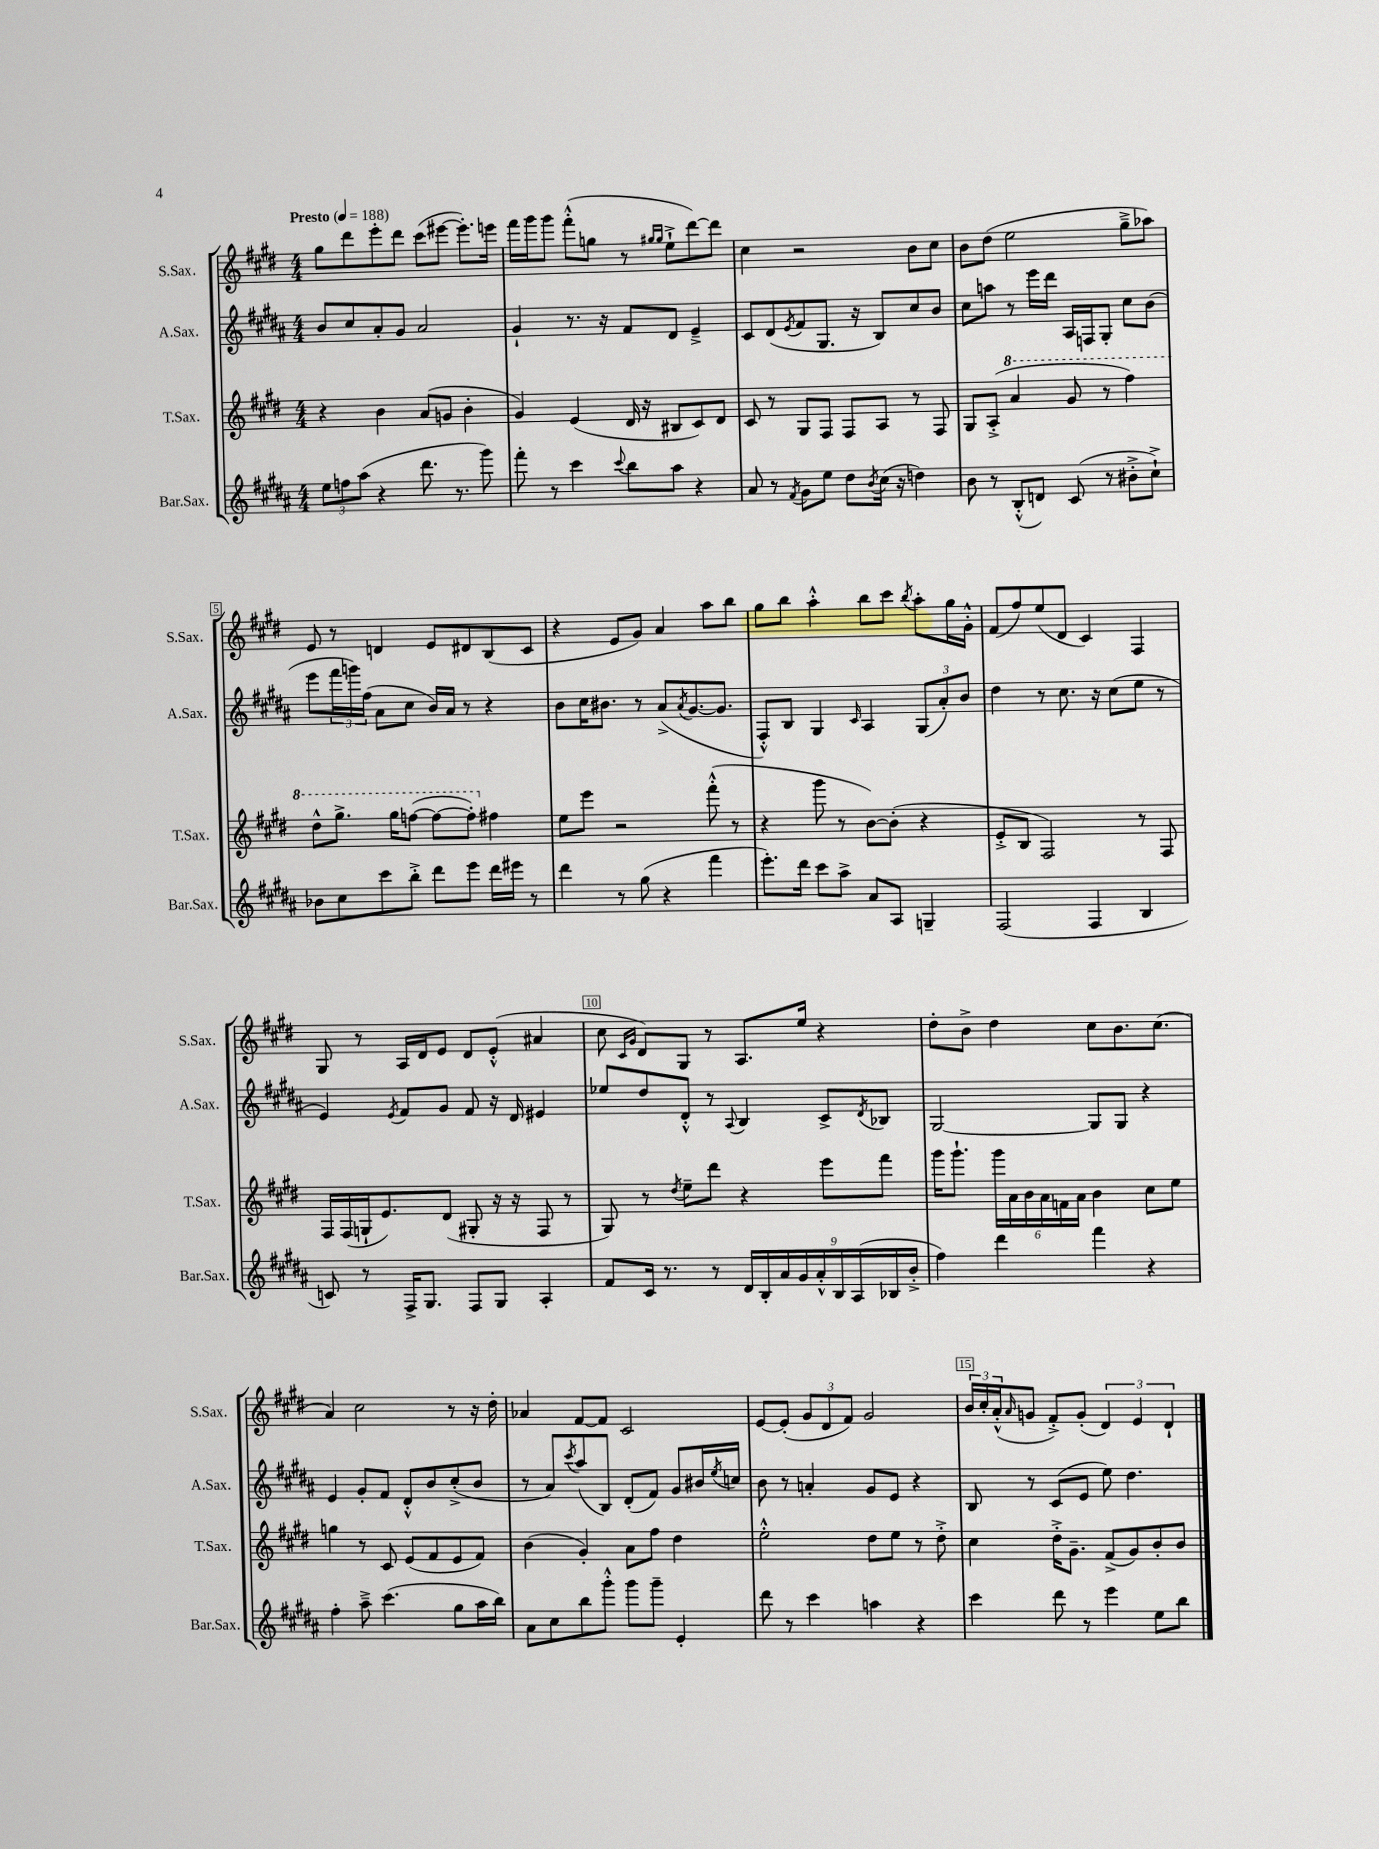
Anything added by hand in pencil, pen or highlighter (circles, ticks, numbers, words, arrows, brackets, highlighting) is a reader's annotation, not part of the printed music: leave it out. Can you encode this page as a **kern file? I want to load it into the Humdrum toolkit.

**kern	**kern	**kern	**kern
*part4	*part3	*part2	*part1
*staff4	*staff3	*staff2	*staff1
*I"Bar.Sax.	*I"T.Sax.	*I"A.Sax.	*I"S.Sax.
*I'Bar.Sax.	*I'T.Sax.	*I'A.Sax.	*I'S.Sax.
*clefG2	*clefG2	*clefG2	*clefG2
*k[f#c#g#d#a#]	*k[f#c#g#d#]	*k[f#c#g#d#a#]	*k[f#c#g#d#]
*M4/4	*M4/4	*M4/4	*M4/4
*MM188	*MM188	*MM188	*MM188
=1	=1	=1	=1
!	!	!	!LO:TX:a:B:t=Presto
12ee\L	4r	8b/L	8gg#\L
12ffn\	.	.	.
.	.	8cc#/	8ddd#\
(12aa#\J	.	.	.
4r	4b\	8a#'/	8eee'\
.	.	8g#/J	8ddd#\J
8.ddd#\	(8a/L	2a#/	(8ccc#\L
.	8gn/J	.	[8eee#X\J
8.r	.	.	.
.	4b'\	.	8.eee#'\L])
8ggg#\)	.	.	.
.	.	.	16eeen\Jk
=2	=2	=2	=2
8fff#'\	4g#/)	4g#`/	16fff#\LL
.	.	.	16ggg#\J
8r	.	.	8ggg#\J
4ccc#\	(4e/	8.r	(8fff#'^^\L
.	.	.	8ggn\J
.	.	16r	.
8qqccc#/	.	.	.
8bb\L	16d#/	8f#/L	8r
.	16r	.	.
.	.	.	16qqgg#X/LL
.	.	.	16qqgg#/JJ
8aa#\J	8B#X/L	8d#/J	8ee`^\L
4r	8c#/)	4e~^/	[8ddd#\)
.	8d#/J	.	8ddd#\J]
=3	=3	=3	=3
8a#/	8c#/	8c#/L	4cc#\
8r	8r	(8d#/	.
8qf#/	.	8qe/	.
8g#\L	8G#/L	8f#/	2r
8ee\J	8F#/J	8.G#/J	.
8dd#\L	8F#/L	.	.
.	.	16r	.
8qb/	.	.	.
(16cc#\Jk	8A/J	8B/L)	.
16r	.	.	.
4ddn\)	8r	8cc#/	8b\L
.	8F#/	8b/J	8cc#\J
=4	=4	=4	=4
8b\	8G#/L	8cc#\L	8b\L
8r	(8A'^/J	8aan\J	(8dd#\J
*	*8va	*	*
(8B'^^/L	4aa/	8r	2ee\
8dn/J)	.	16eee\LL	.
.	.	16ddd#\JJ	.
(8c#/	8gg#/	16A#/LL	.
.	.	16Fn/J	.
8r	8r	8G#'/J	.
8b#X'^\L	4fff#\)	8cc#\L	8gg#~^\L
8cc#`^\J)	.	(8b\J	8aa-X\J)
!!LO:LB:g=z
=5	=5	=5	=5
8b-X\L	8ddd#^^\L	8eee\L	8e/
8cc#\	8.ggg#^\J	24fff#\L	8r
.	.	24gggn\)	.
.	.	(24ff#\JJ	.
8ccc#\	.	8a#\L	4dn/
.	16ggg#\KL	.	.
8bb'^\J	([8fffn\J	8cc#\J	.
8ddd#\L	8fff\L_	16b/LL)	8e/L
.	.	16a#/JJ	.
8eee\J	8fff'\J])	8r	8d#X/
*	*X8va	*	*
16ddd#\LL	4ff#X\	4r	(8B/
16eee#X\JJ	.	.	.
8r	.	.	8c#/J
=6	=6	=6	=6
4ddd#\	8ee\L	8b\L	4r
.	8eee\J	16cc#\K	.
.	.	8.b#X\J	.
8r	2r	.	8e/L
(8gg#\	.	8r	8g#/J)
4r	.	(8a#^/L	4a/
.	.	8qa#/	.
.	.	[8.g#/	.
4fff#\	(8fff#'^^\	.	8aa\L
.	.	8.g#/J]	.
.	8r	.	8bb\J
=7	=7	=7	=7
8.eee'\L)	4r	8F#'^^/L)	8gg#\L
.	.	8B/J	8bb\J
16ddd#\Jk	.	.	.
8ccc#\L	8ggg#\	4G#/	4aa'^^\
8aa#^\J	8r	.	.
.	.	16qqc#/	.
8a#/L	[8b\L)	4A#/	8bb\L
8A#/J	(8b'\J]	.	8ccc#\J
.	.	.	8qbb/
4Gn~/	4r	(12G#/L	8aa'\L
.	.	12a#'/)	.
.	.	.	16gg#\L
.	.	12b/J	.
.	.	.	16g#'^^\JJ
=8	=8	=8	=8
(2F#/	8e'^/L	4dd#\	(8f#/L
.	8B/J	.	8ff#/)
.	2F#/)	8r	(8ee/
.	.	8.cc#\	8d#/J
4F#/	.	.	4c#/)
.	.	16r	.
.	.	(8cc#\L	.
4B/	8r	8ee\J	4F#/
.	8F#/	8r	.
!!LO:LB:g=z
=9	=9	=9	=9
8cn/)	16F#/LL	4e/)	8G#/
.	(16F#/	.	.
8r	16Gn`/J	.	8r
.	8.e/)	.	.
.	.	8qe/	.
16F#^/KL	.	8f#/L	16A/LL
8.G#/J	.	.	16d#/J
.	(8d#/J	8g#/J	8e/J
8F#/L	8G#X'/	8f#/	8d#/L
8G#/J	16r	16r	(8e'^^/J
.	16r	16d#/	.
4A#'/	8F#/	4e#X/	4a#X/
.	8r	.	.
=10	=10	=10	=10
8f#/L	8G#/)	8ee-X/L	8cc#\
.	.	.	16qqc#/LL
.	.	.	16qqg#/JJ
16c#/Jk	8r	8dd#/	8d#/L)
8.r	.	.	.
.	8qdd#/	.	.
.	8ee~\L	8d#'^^/J	8G#/J
8r	8ddd#\J	8r	8r
.	.	8qqA#/	.
18d#/LL	4r	4B/	8.A/L
18B'/	.	.	.
18a#/	.	.	.
18g#/	.	.	.
.	.	.	16ee/Jk
18a#'^^/	.	.	.
.	8eee\L	8c#^/L	4r
18B/	.	.	.
(18A#/	.	.	.
.	.	8qd#/	.
.	8fff#\J	8B-X/J	.
18B-X/	.	.	.
18b'^/JJ	.	.	.
=11	=11	=11	=11
4ff#\)	16ggg#\KL	[2G#/	8dd#'\L
.	8.ggg#`\J	.	.
.	.	.	8b^\J
4ddd#\	24ggg#\LL	.	4dd#\
.	24a\	.	.
.	24b\	.	.
.	24a\	.	.
.	24fn\	.	.
.	24a\JJ	.	.
4fff#\	4b\	8G#/L]	8cc#\L
.	.	8G#/J	8.b\
4r	8cc#\L	4r	.
.	.	.	(8.cc#\J
.	8ee\J	.	.
!!LO:LB:g=z
=12	=12	=12	=12
4ff#'\	4ggn\	4e/	4a/)
8aa#~^\	8r	8g#'/L	2cc#\
(4.ccc#\	8c#/	8f#/J	.
.	(8e/L	8d#'^^/L	.
.	8f#/	8b/	.
8gg#\L	8e/	(8cc#'^/	8r
16aa#\L	8f#/J)	8b/J	16r
16bb\JJ)	.	.	16dd#'\
=13	=13	=13	=13
8a#\L	(4b\	8r	4a-X/
8cc#\	.	8a#/L)	.
.	.	8qccc#/	.
8bb\	4g#'/)	(8aa#/	[8f#/L
8ggg#'^^\J	.	8B/J)	8f#/J]
8ggg#\L	8a\L	(8d#'/L	2c#/
8ggg#~\J	8ff#\J	8f#/J)	.
4e'/	4dd#\	8g#/L	.
.	.	16b#X/L	.
.	.	8qee/	.
.	.	16ccn/JJ	.
=14	=14	=14	=14
8ddd#\	2ee'^^\	8b\	[8e/L
8r	.	8r	(8e'/J]
4ccc#\	.	4an'/	12g#/L
.	.	.	12d#/
.	.	.	12f#/J)
4aan\	8dd#\L	8g#/L	2g#/
.	8ee\J	8e/J	.
4r	8r	4r	.
.	8dd#'^\	.	.
=15	=15	=15	=15
4ccc#\	4cc#\	8B/	24b/LL
.	.	.	24cc#'/
.	.	.	(24a'^^/J
.	.	.	16qqa/
.	.	8r	8gn/J
8ddd#\	16dd#'^\KL	(8c#/L	8f#'^/L)
.	8.g#~\J	.	.
8r	.	8e/J	(8g'/J
4eee\	(8f#^/L	8ee\)	6d#/)
.	8g#/)	4.dd#\	.
.	.	.	6e/
8ee\L	8b'/	.	.
.	.	.	6d#`/
8bb\J	8b/J	.	.
==	==	==	==
*-	*-	*-	*-
